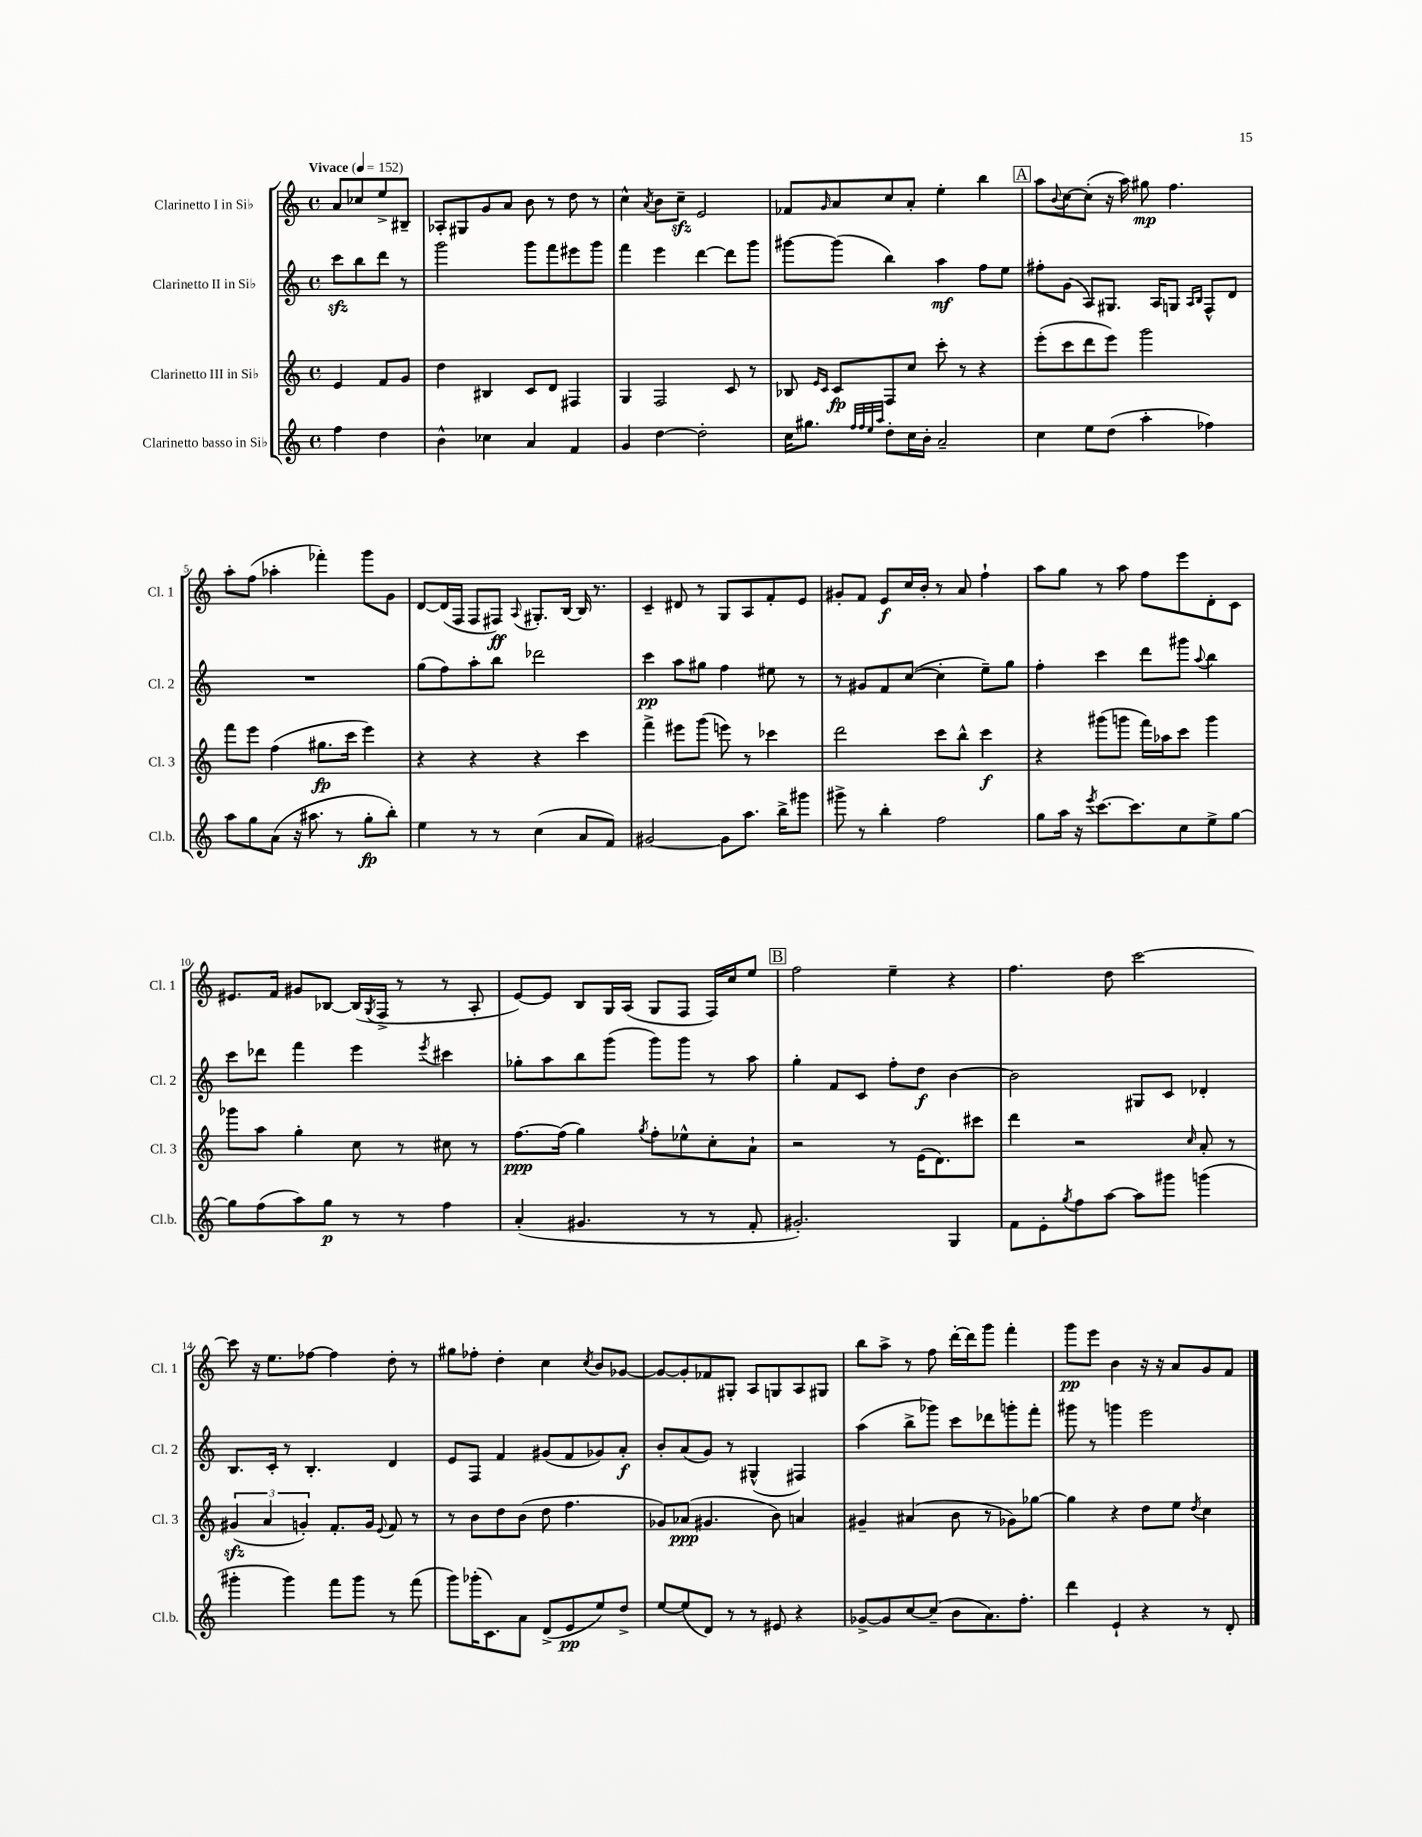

**kern	**dynam	**kern	**dynam	**kern	**dynam	**kern	**dynam
*part4	*part4	*part3	*part3	*part2	*part2	*part1	*part1
*staff4	*staff4	*staff3	*staff3	*staff2	*staff2	*staff1	*staff1
*I"Clarinetto basso in Si♭	*	*I"Clarinetto III in Si♭	*	*I"Clarinetto II in Si♭	*	*I"Clarinetto I in Si♭	*
*I'Cl.b.	*	*I'Cl. 3	*	*I'Cl. 2	*	*I'Cl. 1	*
*clefG2	*	*clefG2	*	*clefG2	*	*clefG2	*
*k[]	*	*k[]	*	*k[]	*	*k[]	*
*M4/4	*	*M4/4	*	*M4/4	*	*M4/4	*
*met(c)	*	*met(c)	*	*met(c)	*	*met(c)	*
*MM152	*	*MM152	*	*MM152	*	*MM152	*
=	=	=	=	=	=	=	=
!	!	!	!	!	!	!LO:TX:a:B:t=Vivace	!
4ff\	.	4e/	.	8ccczz\L	.	8a/L	.
.	.	.	.	8bb\	.	8cc-X/	.
4dd\	.	8f/L	.	8ddd\J	.	8ee^/	.
.	.	8g/J	.	8r	.	8B#X~/J	.
=1	=1	=1	=1	=1	=1	=1	=1
4b^^\	.	4dd\	.	2ggg\	.	8A-X'/L	.
.	.	.	.	.	.	8G#X/	.
4cc-X\	.	4B#X/	.	.	.	8g/	.
.	.	.	.	.	.	8a/J	.
4a/	.	8c/L	.	8ggg\L	.	8b\	.
.	.	8d/J	.	8fff\	.	8r	.
4f/	.	4F#X/	.	8eee#X\	.	8dd\	.
.	.	.	.	8ggg\J	.	8r	.
=2	=2	=2	=2	=2	=2	=2	=2
4g/	.	4G/	.	4fff\	.	4cc^^\	.
.	.	.	.	.	.	8qa/	.
[4dd\	.	2F/	.	4eee\	.	8b\L	.
.	.	.	.	.	.	8cczz~\J	.
2dd'\]	.	.	.	[4ddd\	.	2e/	.
.	.	8c/	.	8ddd\L]	.	.	.
.	.	8r	.	8ggg\J	.	.	.
=3	=3	=3	=3	=3	=3	=3	=3
16cc\KL	.	8B-X/	.	[8ggg#X\L	.	8f-X/L	.
8.gg#X\J	.	.	.	.	.	.	.
.	.	16qqe/LL	.	.	.	.	.
.	.	16qqc/JJ	.	.	.	16qqg/	.
.	.	8c/L	fp	(8ggg#\J]	.	8a/	.
32qqff/LLL	.	.	.	.	.	.	.
32qqff/	.	.	.	.	.	.	.
32qqee/	.	.	.	.	.	.	.
32qqaa/JJJ	.	.	.	.	.	.	.
8dd'\L	.	8F/	.	4bb\)	.	8cc/	.
16cc\L	.	8cc/J	.	.	.	8a'/J	.
16b'\JJ	.	.	.	.	.	.	.
2a~/	.	8ccc'\	.	4aa\	mf	4ee'\	.
.	.	8r	.	.	.	.	.
.	.	4r	.	8ff\L	.	4bb\	.
.	.	.	.	8ee\J	.	.	.
!!LO:REH:place=s1:t=A
=4	=4	=4	=4	=4	=4	=4	=4
4cc\	.	(8eee'\L	.	8ff#X'\L	.	8aa\L	.
.	.	.	.	.	.	8qqb/	.
.	.	8ccc\	.	(8g\J	.	[8cc\	.
8ee\L	.	8ddd\	.	8A/L)	.	(8cc'\J]	.
(8dd\J	.	8eee\J)	.	8.G#X/J	.	16r	.
.	.	.	.	.	.	16aa\)	.
4aa'\	.	2ggg\	.	.	.	8gg#X\	mp
.	.	.	.	16A/KL	.	.	.
.	.	.	.	8Gn/J	.	4.ff\	.
.	.	.	.	16qqA/LL	.	.	.
.	.	.	.	16qqB/JJ	.	.	.
4ff-X\)	.	.	.	8F^^/L	.	.	.
.	.	.	.	8d/J	.	.	.
!!LO:LB:g=z
=5	=5	=5	=5	=5	=5	=5	=5
8aa\L	.	8fff\L	.	1r	.	8aa'\L	.
8gg\	.	8eee\J	.	.	.	(8ff\J	.
(8a\J	.	(4ff\	.	.	.	4aa-X'\	.
16r	.	.	.	.	.	.	.
8.aa#X\	.	.	.	.	.	.	.
.	.	8.gg#X\L	fp	.	.	4fff-X'\)	.
8r	.	.	.	.	.	.	.
.	.	16ccc\Jk	.	.	.	.	.
8gg'\L	fp	4eee\)	.	.	.	8ggg\L	.
8bb'\J)	.	.	.	.	.	8g\J	.
=6	=6	=6	=6	=6	=6	=6	=6
4ee\	.	4r	.	(8gg\L	.	[8d/L	.
.	.	.	.	8ff\)	.	(16d/L]	.
.	.	.	.	.	.	16F/JJ	.
8r	.	4r	.	8aa'\	.	8F/L	.
8r	.	.	.	8bb\J	.	8F#X/J)	ff
.	.	.	.	.	.	8qqA/	.
(4cc\	.	4r	.	2ddd-X\	.	8.G#X'/L	.
.	.	.	.	.	.	[16B/Jk	.
8a/L	.	4ccc\	.	.	.	16B/]	.
.	.	.	.	.	.	8.r	.
8f/J)	.	.	.	.	.	.	.
=7	=7	=7	=7	=7	=7	=7	=7
[2g#X/	.	4fff^\	.	4ccc\	pp	4c~/	.
.	.	8eee#X\L	.	8aa\L	.	8d#X/	.
.	.	(8ggg\J	.	8gg#X\J	.	8r	.
8g#\L]	.	8eeen\)	.	4ff\	.	8G/L	.
8.aa\J	.	8r	.	.	.	8A/	.
.	.	4ccc-X\	.	8ee#X\	.	8f'/	.
16bb^\KL	.	.	.	.	.	.	.
8ggg#X\J	.	.	.	8r	.	8e/J	.
=8	=8	=8	=8	=8	=8	=8	=8
8ggg#X^\	.	2ddd\	.	8r	.	8g#X'/L	.
8r	.	.	.	8g#X/L	.	8f/J	.
4bb'\	.	.	.	8f/	.	8e/L	f
.	.	.	.	([8cc/J	.	16cc/L	.
.	.	.	.	.	.	16b'/JJ	.
2ff\	.	8ccc\L	.	4cc'\]	.	8r	.
.	.	8bb^^\J	.	.	.	8a/	.
.	.	4ccc\	f	8ee~\L)	.	4ff`\	.
.	.	.	.	8gg\J	.	.	.
=9	=9	=9	=9	=9	=9	=9	=9
8gg\L	.	4r	.	4ff'\	.	8aa\L	.
16aa\Jk	.	.	.	.	.	8gg\J	.
16r	.	.	.	.	.	.	.
8qeee/	.	.	.	.	.	.	.
[8.ccc\L	.	(8ggg#X\L	.	4ccc\	.	8r	.
.	.	8gggn\J	.	.	.	8aa\	.
8.ccc\]	.	.	.	.	.	.	.
.	.	16fff\LL)	.	8ddd\L	.	8ff\L	.
.	.	16aa-X\J	.	.	.	.	.
8cc\	.	8ccc\J	.	8ggg#X\J	.	8eee\	.
.	.	.	.	8qqaa/	.	.	.
8ee^\	.	4ggg\	.	4bb\	.	8d'\	.
[8gg\J	.	.	.	.	.	8c\J	.
!!LO:LB:g=z
=10	=10	=10	=10	=10	=10	=10	=10
8gg\L]	.	8ggg-X\L	.	8ccc\L	.	8.e#X/L	.
(8ff\	.	8aa\J	.	8ddd-X\J	.	.	.
.	.	.	.	.	.	16f/Jk	.
8aa\)	.	4gg'\	.	4fff\	.	8g#X/L	.
8gg\J	p	.	.	.	.	[8B-X/J	.
8r	.	8cc\	.	4eee\	.	(16B-/LL]	.
.	.	.	.	.	.	8qG/	.
.	.	.	.	.	.	16F^/JJ	.
8r	.	8r	.	.	.	8r	.
.	.	.	.	8qeee/	.	.	.
4ff\	.	8cc#X\	.	4ccc#X\	.	8r	.
.	.	8r	.	.	.	8A'/	.
=11	=11	=11	=11	=11	=11	=11	=11
(4a'/	.	[8.ff\L	ppp	8gg-X'\L	.	[8e/L)	.
.	.	.	.	8aa\	.	8e/J]	.
.	.	(16ff\Jk]	.	.	.	.	.
4.g#X/	.	4gg\)	.	8bb\	.	8B/L	.
.	.	.	.	(8ggg\J	.	16G/L	.
.	.	.	.	.	.	(16A/JJ	.
.	.	8qgg/	.	.	.	.	.
.	.	8ff'\L	.	8ggg\L)	.	8G/L	.
8r	.	8ee-X^^\	.	8ggg\J	.	8F/J	.
8r	.	8cc'\	.	8r	.	16F/LL)	.
.	.	.	.	.	.	16cc/J	.
8f'/	.	8a`\J	.	8aa\	.	8ee/J	.
!!LO:REH:place=s1:t=B
=12	=12	=12	=12	=12	=12	=12	=12
2.g#X'/)	.	2r	.	4gg'\	.	2ff\	.
.	.	.	.	8f/L	.	.	.
.	.	.	.	8c/J	.	.	.
.	.	8r	.	8ff'\L	.	4ee~\	.
.	.	(16e\KL	.	8dd\J	f	.	.
.	.	8.d\)	.	.	.	.	.
4G/	.	.	.	[4b\	.	4r	.
.	.	8ccc#X\J	.	.	.	.	.
=13	=13	=13	=13	=13	=13	=13	=13
8f\L	.	4ddd\	.	2b\]	.	4.ff\	.
8e'\	.	.	.	.	.	.	.
8qgg/	.	.	.	.	.	.	.
8ff\	.	2r	.	.	.	.	.
[8aa\J	.	.	.	.	.	8dd\	.
8aa\L]	.	.	.	8G#X/L	.	[2ccc\	.
8ggg#X\J	.	.	.	8c/J	.	.	.
.	.	16qqcc/	.	.	.	.	.
(4gggn\	.	8a'/	.	4d-X'/	.	.	.
.	.	8r	.	.	.	.	.
!!LO:LB:g=z
=14	=14	=14	=14	=14	=14	=14	=14
4ggg#X'\	.	(6g#Xzz/	.	8.B/L	.	8ccc\]	.
.	.	.	.	.	.	16r	.
.	.	6a/	.	.	.	.	.
.	.	.	.	16c'/Jk	.	8.ee\L	.
4ggg#\)	.	.	.	8r	.	.	.
.	.	6gn'/)	.	.	.	.	.
.	.	.	.	4.B'/	.	[8ff-X\J	.
8fff\L	.	8.f'/L	.	.	.	4ff-\]	.
8ggg#\J	.	.	.	.	.	.	.
.	.	16g/Jk	.	.	.	.	.
.	.	8qqe/	.	.	.	.	.
8r	.	8f/	.	4d/	.	8dd'\	.
(8fff\	.	8r	.	.	.	8r	.
=15	=15	=15	=15	=15	=15	=15	=15
8ggg\L)	.	8r	.	8e/L	.	8gg#X\L	.
(16ggg-X'\K	.	8b\L	.	8F/J	.	8ff-X'\J	.
8.c\)	.	.	.	.	.	.	.
.	.	8dd\	.	4f/	.	4dd'\	.
8a\J	.	(8b\J	.	.	.	.	.
(8d^/L	.	8dd\	.	(8g#X/L	.	4cc\	.
8e/	pp	4.ff\	.	8f/	.	.	.
.	.	.	.	.	.	8qcc/	.
8ee/)	.	.	.	8g-X/)	.	8b/L	.
8dd^/J	.	.	.	8a'/J	f	[8g-X/J	.
=16	=16	=16	=16	=16	=16	=16	=16
[8ee/L	.	8g-X/L)	.	8b'/L	.	8g-/L_	.
(8ee/]	.	(8a-X/J	ppp	(8a/	.	8g-'/]	.
8d/J)	.	4.g#X/	.	8g/J)	.	8f-X/	.
8r	.	.	.	8r	.	8G#X'/J	.
8r	.	.	.	(4G#X^^/	.	8A/L	.
8e#X/	.	8b\)	.	.	.	8Gn/	.
4r	.	4an/	.	4F#X/)	.	8A/	.
.	.	.	.	.	.	8G#X/J	.
=17	=17	=17	=17	=17	=17	=17	=17
[8g-X^/L	.	4g#X~/	.	(4aa\	.	8bb\L	.
8g-/]	.	.	.	.	.	8aa^\J	.
[8cc/	.	(4a#X/	.	8bb^\L	.	8r	.
(8cc~/J]	.	.	.	8ggg-X\J)	.	8ff\	.
8b\L	.	8b\	.	8ccc\L	.	[16ddd'\LL	.
.	.	.	.	.	.	16ddd\J]	.
8.a\)	.	8r	.	8ddd-X\	.	8ggg\J	.
.	.	8g-X\L)	.	8gggn'\	.	4fff'\	.
8.ff'\J	.	.	.	.	.	.	.
.	.	[8gg-X\J	.	8fff'\J	.	.	.
=18	=18	=18	=18	=18	=18	=18	=18
4ddd\	.	4gg-\]	.	8ggg#X\	.	8ggg\L	pp
.	.	.	.	8r	.	8eee\J	.
4e`/	.	4r	.	4gggn\	.	4b\	.
4r	.	8dd\L	.	2eee\	.	16r	.
.	.	.	.	.	.	16r	.
.	.	8ee\J	.	.	.	8a/L	.
.	.	8qdd/	.	.	.	.	.
8r	.	4cc\	.	.	.	8g/	.
8d'/	.	.	.	.	.	8f/J	.
==	==	==	==	==	==	==	==
*-	*-	*-	*-	*-	*-	*-	*-
